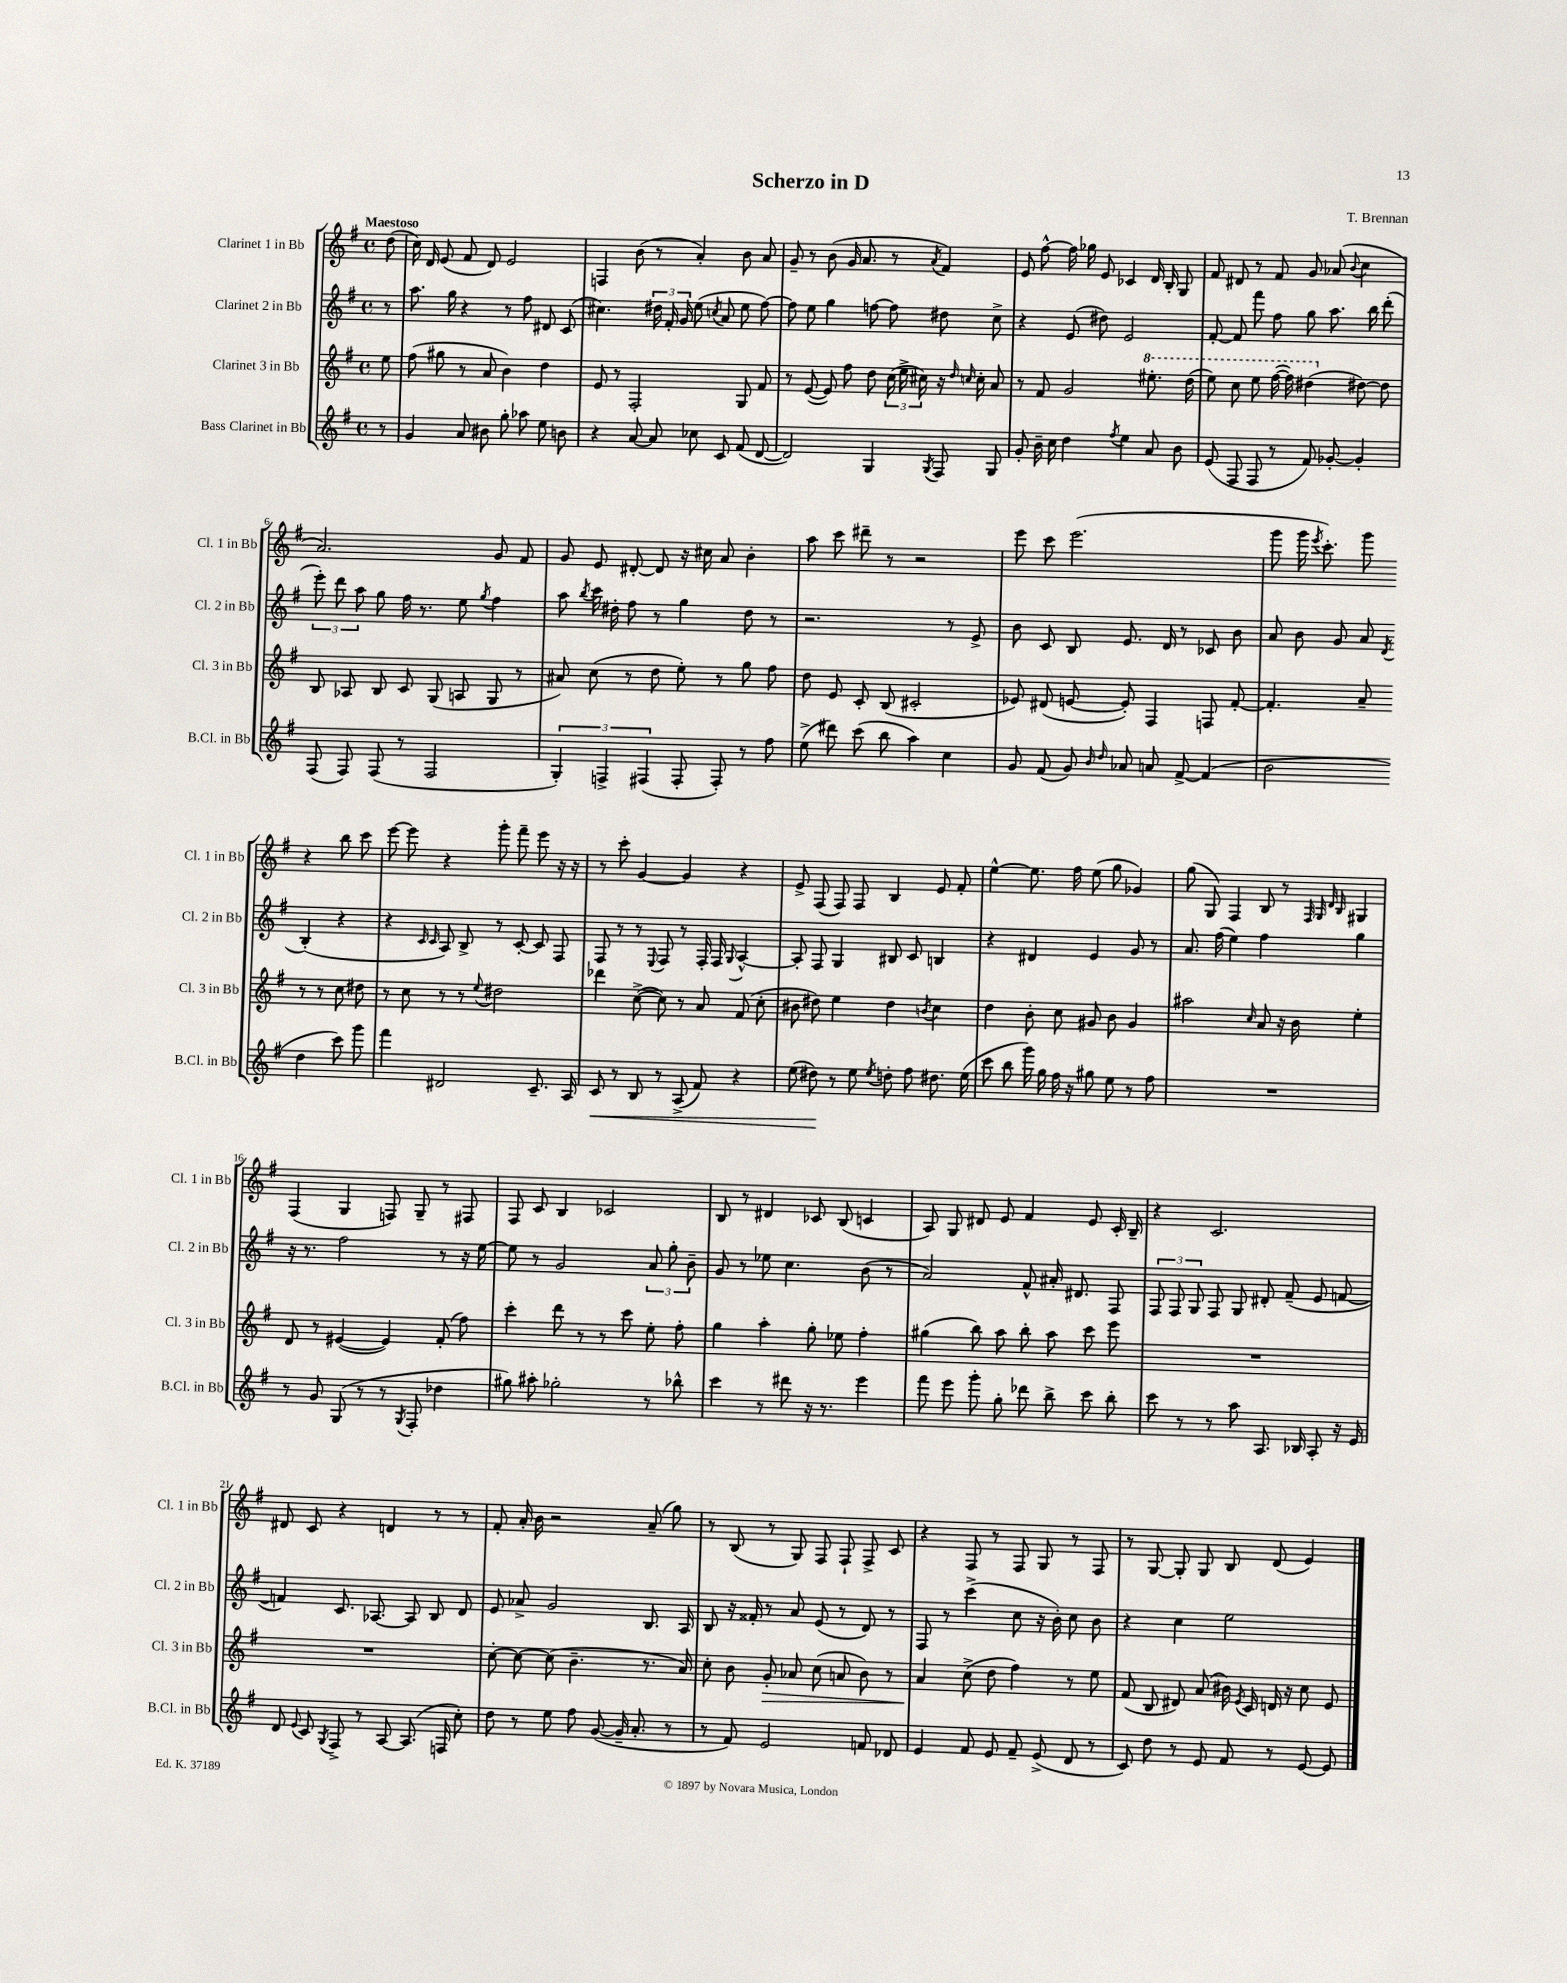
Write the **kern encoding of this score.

**kern	**dynam	**kern	**dynam	**kern	**kern
*part4	*part4	*part3	*part3	*part2	*part1
*staff4	*staff4	*staff3	*staff3	*staff2	*staff1
*I"Bass Clarinet in Bb	*	*I"Clarinet 3 in Bb	*	*I"Clarinet 2 in Bb	*I"Clarinet 1 in Bb
*I'B.Cl. in Bb	*	*I'Cl. 3 in Bb	*	*I'Cl. 2 in Bb	*I'Cl. 1 in Bb
*clefG2	*	*clefG2	*	*clefG2	*clefG2
*k[f#]	*	*k[f#]	*	*k[f#]	*k[f#]
*M4/4	*	*M4/4	*	*M4/4	*M4/4
*met(c)	*	*met(c)	*	*met(c)	*met(c)
=	=	=	=	=	=
!	!	!	!	!	!LO:TX:a:B:t=Maestoso
8r	.	8ee\	.	8r	(8dd\
=1	=1	=1	=1	=1	=1
4g/	.	(8ff#\	.	8.aa\	16cc\)
.	.	.	.	.	16d/
.	.	8gg#X\	.	.	(8e/
.	.	.	.	16gg\	.
8a/	.	8r	.	4r	8f#/
8b#X\	.	8a/	.	.	8d/)
8gg'\	.	4b\)	.	8r	2e/
8aa-X\	.	.	.	8ff#\	.
8ee\	.	4dd\	.	8d#X/	.
8bn\	.	.	.	(8c/	.
=2	=2	=2	=2	=2	=2
4r	.	8e/	.	4.cc#X\)	4Fn/
.	.	8r	.	.	.
[8a/	.	2F#'/	.	.	(8b\
8a/]	.	.	.	24dd#X\	8r
.	.	.	.	24f#'/	.
.	.	.	.	24g/	.
8cc-X\	.	.	.	(8ee\	4a'/)
.	.	.	.	8qccn/	.
8c/	.	.	.	8a/	.
(8f#/	.	8G/	.	8ee\	8b\
[8d/	.	8f#/	.	[8ff#\)	8a/
=3	=3	=3	=3	=3	=3
2d/])	.	8r	.	8ff#\]	8g~/
.	.	([8e/	.	8ee\	8r
.	.	8e/])	.	4gg\	(8b\
.	.	8ff#\	.	.	16g/
.	.	.	.	.	8.a/
4G/	.	8dd\	.	[8ffn\	.
.	.	(24cc\	.	8ff\]	8r
.	.	24ee^\	.	.	.
.	.	24cc#X\)	.	.	.
8qG/	.	.	.	.	8qa/
8F#/	.	16r	.	8dd#X\	4f#/)
.	.	16qqdd/	.	.	.
.	.	16qqccn/	.	.	.
.	.	16cc'\	.	.	.
8G/	.	8a/	.	8cc^\	.
=4	=4	=4	=4	=4	=4
8g'/	.	8r	.	4r	8e/
16b~\	.	8f#/	.	.	[8ff#^^\
16cc\	.	.	.	.	.
4dd\	.	2g/	.	(8e/	16ff#\]
.	.	.	.	.	16gg-X\
.	.	.	.	8dd#X\)	8e/
8qff#/	.	.	.	.	.
4ee\	.	.	.	2e/	4c-X/
*	*	*8va	*	*	*
8a/	.	8.eee#X'\	.	.	16d/
.	.	.	.	.	16B'/
8b\	.	.	.	.	8G/
.	.	(16ddd\	.	.	.
=5	=5	=5	=5	=5	=5
(8e/	.	8eee\)	.	[8f#'/	8f#/
8F#/	.	8ccc\	.	8f#/]	8d#X/
8F#/	.	8eee\	.	8fff#\	8r
8r	.	([16fff#\	.	8ff#\	8f#/
.	.	16fff#\])	.	.	.
8f#/)	.	(4ddd#X\	.	8gg\	8g/
[8g-X'/	.	.	.	8.aa\	(8a-X/
.	.	.	.	.	8qqb/
*	*	*X8va	*	*	*
4g-'/]	.	[8dd#X\)	.	.	4cc\
.	.	.	.	16bb\	.
.	.	8dd#\]	.	(8ddd'\	.
!!LO:LB:g=z
=6	=6	=6	=6	=6	=6
(8F#/	.	8B/	.	12eee'\)	2.a/)
.	.	.	.	12ddd\	.
8F#/)	.	8A-X/	.	.	.
.	.	.	.	12aa\	.
(8F#/	.	8B/	.	8gg\	.
8r	.	8c/	.	16ff#\	.
.	.	.	.	8.r	.
2F#/	.	(8G/	.	.	.
.	.	8An/	.	8ee\	.
.	.	.	.	8qgg/	.
.	.	8G/	.	4ff#\	8g/
.	.	8r	.	.	8f#/
=7	=7	=7	=7	=7	=7
6G'/)	.	8a#X/)	.	8aa\	8g/
.	.	.	.	8qbb/	.
.	.	(8cc\	.	16ccc\	8e/
6Fn^/	.	.	.	.	.
.	.	.	.	16dd#X'\	.
.	.	8r	.	8ff#\	[8d#X'/
(6F#X/	.	.	.	.	.
.	.	8dd\	.	8r	8d#/]
8F#'/	.	8ee'\)	.	4gg\	16r
.	.	.	.	.	16cc#X\
8F#'/)	.	8r	.	.	8a/
8r	.	8gg\	.	8dd#\	4b'\
8ff#\	.	8ff#\	.	8r	.
=8	=8	=8	=8	=8	=8
(8ee^\	.	8dd\	.	2.r	8aa\
8ddd#X\)	.	8e/	.	.	8ccc\
(8ccc\	.	8c'/	.	.	8ddd#X~\
8bb\	.	(8B/	.	.	8r
4aa\)	.	2c#X'/	.	.	2r
4cc\	.	.	.	8r	.
.	.	.	.	8e^/	.
=9	=9	=9	=9	=9	=9
8g/	.	8e-X/)	.	8b\	8eee\
(8f#/	.	(8d#X/	.	8c/	8ccc\
8g/)	.	[8en/	.	8B/	(2.eee\
16qqb/	.	.	.	.	.
16qqdd/	.	.	.	.	.
8a-X/	.	8e'/])	.	8.e/	.
8an/	.	4F#/	.	.	.
.	.	.	.	16d/	.
[8f#^/	.	.	.	8r	.
(4f#/]	.	8Fn/	.	8c-X/	.
.	.	[8f#'/	.	8b\	.
=10	=10	=10	=10	=10	=10
2b\	.	4.f#'/]	.	8a/	8ggg\
.	.	.	.	8b\	16ggg\
.	.	.	.	.	8qeee/
.	.	.	.	.	8.ccc'\)
.	.	.	.	8g/	.
.	.	8a~/	.	8a/	8ggg\
.	.	.	.	8qd/	.
4dd\	.	8r	.	(4B'/	4r
.	.	8r	.	.	.
8ccc\)	.	8cc\	.	4r	8bb\
8ggg\	.	8dd#X\	.	.	8ccc\
!!LO:LB:g=z
=11	=11	=11	=11	=11	=11
4fff#\	.	8r	.	4r	[8eee\
.	.	8cc\	.	.	8eee\]
.	.	.	.	16qqc/	.
.	.	.	.	16qqc/	.
2d#X/	.	8r	.	8A/)	4r
.	.	8r	.	8B^/	.
.	.	8qqee/	.	.	.
.	.	2dd#X\	.	8r	8ggg'\
.	.	.	.	[8c'/	8fff#~\
8.c~/	.	.	.	8c/]	8eee\
.	.	.	.	8F#/	16r
16A/	.	.	.	.	16r
=12	=12	=12	=12	=12	=12
!	!LO:HP:b	!	!	!	!
8c/	<	4ddd-X\	.	8F#/	8r
8r	.	.	.	8r	8ccc'\
8B/	.	([8cc^\	.	8r	[4g/
.	.	.	.	8qqE/	.
8r	.	8cc\])	.	8F#/	.
(8A^/	.	8r	.	8r	4g/]
8f#/)	.	8a/	.	16F#'/	.
.	.	.	.	16F#/	.
.	.	.	.	8qqG/	.
4r	.	(8f#/	.	[4A^^/	4r
.	.	8cc'\	.	.	.
=13	=13	=13	=13	=13	=13
(8ee\	.	8b#X\	.	8A'/]	8e^/
8dd#X\)	.	8dd#X\)	.	8F#/	(8F#/
8r	[	4ee\	.	4G/	8F#/)
8ee\	.	.	.	.	8F#/
8qee/	.	.	.	.	.
8ddn'\	.	4dd#\	.	8B#X/	4B/
8ff#\	.	.	.	8c/	.
.	.	8qbn/	.	.	.
8.dd#X\	.	4cc\	.	4Bn/	8e/
.	.	.	.	.	8f#'/
(16ee\	.	.	.	.	.
=14	=14	=14	=14	=14	=14
8ccc\	.	4dd\	.	4r	[4ee^^\
8bb\	.	.	.	.	.
16ggg\)	.	8b'\	.	4d#X/	8.ee\]
16gg\	.	.	.	.	.
16ff#\	.	8cc\	.	.	.
16r	.	.	.	.	16ff#\
8gg#X\	.	8g#X/	.	4e/	(8ee\
8ee\	.	8b\	.	.	8gg\
8r	.	4g#/	.	8g/	4g-X/)
8ff#\	.	.	.	8r	.
=15	=15	=15	=15	=15	=15
1r	.	2aa#X\	.	8.a/	(8gg\
.	.	.	.	.	8G/)
.	.	.	.	(16ff#\	.
.	.	.	.	4ee\)	4F#/
.	.	16qqcc/	.	.	.
.	.	8a/	.	4ff#\	8B/
.	.	16r	.	.	8r
.	.	16b\	.	.	.
.	.	.	.	.	32qqF#/
.	.	.	.	.	32qqG/
.	.	.	.	.	32qqd/
.	.	.	.	.	32qqB/
.	.	4ee'\	.	4gg\	4G#X/
!!LO:LB:g=z
=16	=16	=16	=16	=16	=16
8r	.	8d/	.	16r	(4F#/
.	.	.	.	8.r	.
8g/	.	8r	.	.	.
(8G/	.	([4e#X/	.	2ff#\	4G/
8r	.	.	.	.	.
8r	.	4e#/])	.	.	8Fn/)
8qG/	.	.	.	.	.
8F#'/	.	.	.	.	8G~/
4dd-X\	.	(8f#'/	.	8r	8r
.	.	8ff#\)	.	16r	8F#X/
.	.	.	.	[16ee\	.
=17	=17	=17	=17	=17	=17
8gg#X\)	.	4ccc'\	.	8ee\]	8F#/
8aa#X'\	.	.	.	8r	8c/
2gg-X'\	.	8ddd\	.	2g/	4B/
.	.	8r	.	.	.
.	.	8r	.	.	2c-X/
.	.	8ccc\	.	.	.
8r	.	8ee'\	.	12a/	.
.	.	.	.	12gg'\	.
8bb-X^^\	.	8ff#'\	.	.	.
.	.	.	.	12b~\	.
=18	=18	=18	=18	=18	=18
4ccc\	.	4gg\	.	8g/	8B/
.	.	.	.	8r	8r
8r	.	4aa'\	.	8ee-X\	4d#X/
8ddd#X\	.	.	.	4.cc\	.
16r	.	8gg'\	.	.	8c-X/
8.r	.	.	.	.	.
.	.	8ee-X\	.	.	(8B/
4eee\	.	4ff#'\	.	(8b\	4cn/
.	.	.	.	8r	.
=19	=19	=19	=19	=19	=19
8fff#\	.	(4gg#X\	.	2a/)	8A/)
8eee\	.	.	.	.	8G/
8ggg'\	.	8bb\)	.	.	8d#X/
8gg'\	.	8aa\	.	.	8e/
8ddd-X\	.	8bb'\	.	8f#^^/	4f#/
8bb^\	.	8aa\	.	16a#X'/	.
.	.	.	.	8.d#X/	.
8ccc\	.	8ccc\	.	.	8e/
8bb'\	.	8eee\	.	8F#/	16c'/
.	.	.	.	.	16B~/
=20	=20	=20	=20	=20	=20
8ccc\	.	1r	.	12F#/	4r
.	.	.	.	12F#/	.
8r	.	.	.	.	.
.	.	.	.	12G/	.
8r	.	.	.	8F#/	2.c/
8aa\	.	.	.	8G/	.
8.A/	.	.	.	8d#X'/	.
.	.	.	.	(8f#~/	.
16B-X/	.	.	.	.	.
8A'/	.	.	.	8e/	.
16r	.	.	.	[8fn/	.
16e/	.	.	.	.	.
!!LO:LB:g=z
=21	=21	=21	=21	=21	=21
8d/	.	1r	.	4fn/])	8d#X/
8qqe/	.	.	.	.	.
8c/	.	.	.	.	8c/
8qG/	.	.	.	.	.
8F#^/	.	.	.	8.c/	4r
8r	.	.	.	.	.
.	.	.	.	[8.A-X/	.
[8A/	.	.	.	.	4dn/
(8.A/]	.	.	.	8A-/]	.
.	.	.	.	8B/	8r
16Fn/	.	.	.	.	.
8cc'\)	.	.	.	8d/	8r
=22	=22	=22	=22	=22	=22
8dd\	.	[8cc'\	.	8e/	8f#'/
8r	.	8cc\_	.	8a-X^/	16a'/
.	.	.	.	.	16b\
8ee\	.	(8cc\]	.	2g/	2r
8ff#\	.	4.b~\	.	.	.
([8g/	.	.	.	.	.
16g~/]	.	.	.	.	.
8.a'/	.	.	.	.	.
.	.	8.r	.	8.B/	(8a~/
8r	.	.	.	.	8gg\)
.	.	16a/)	.	16A/	.
=23	=23	=23	=23	=23	=23
8r	.	8cc'\	.	8B/	8r
8f#/)	.	8b\	.	16r	(8B/
.	.	.	.	16f##X'/	.
!	!	!	!LO:HP:b	!	!
2e/	.	8g'/	>	8r	8r
.	.	8a-X/	.	8a/	8G/)
.	.	(8cc\	.	(8e/	8F#/
.	.	8an/	.	8r	8F#`/
8fn/	.	8b\)	.	8d/)	8F#^/
8d-X/	.	8r	.	8r	8c/
=24	=24	=24	=24	=24	=24
4e/	.	4a/	.	8F#/	4r
.	.	.	.	8r	.
8f#/	.	(8cc^\	]	(4ccc^\	8F#/
8e/	.	8dd\	.	.	8r
8f#~/	.	4ff#\)	.	8cc\	8F#/
(8e^/	.	.	.	16r	8G/
.	.	.	.	16b'\)	.
8d/	.	8r	.	8cc\	8r
8r	.	8ee\	.	8b\	8F#/
=25	=25	=25	=25	=25	=25
8c/)	.	(8f#/	.	4r	8r
8dd\	.	8B/	.	.	[8G/
8r	.	8d#X/)	.	4cc\	8G'/]
8e/	.	(8a/	.	.	8G/
8f#/	.	16b#X\)	.	2ee\	8B/
.	.	8qe/	.	.	.
.	.	16c/	.	.	.
8r	.	16dn/	.	.	(8d/
.	.	16r	.	.	.
[8e/	.	8cc\	.	.	4e/)
8e/]	.	8e/	.	.	.
==	==	==	==	==	==
*-	*-	*-	*-	*-	*-
